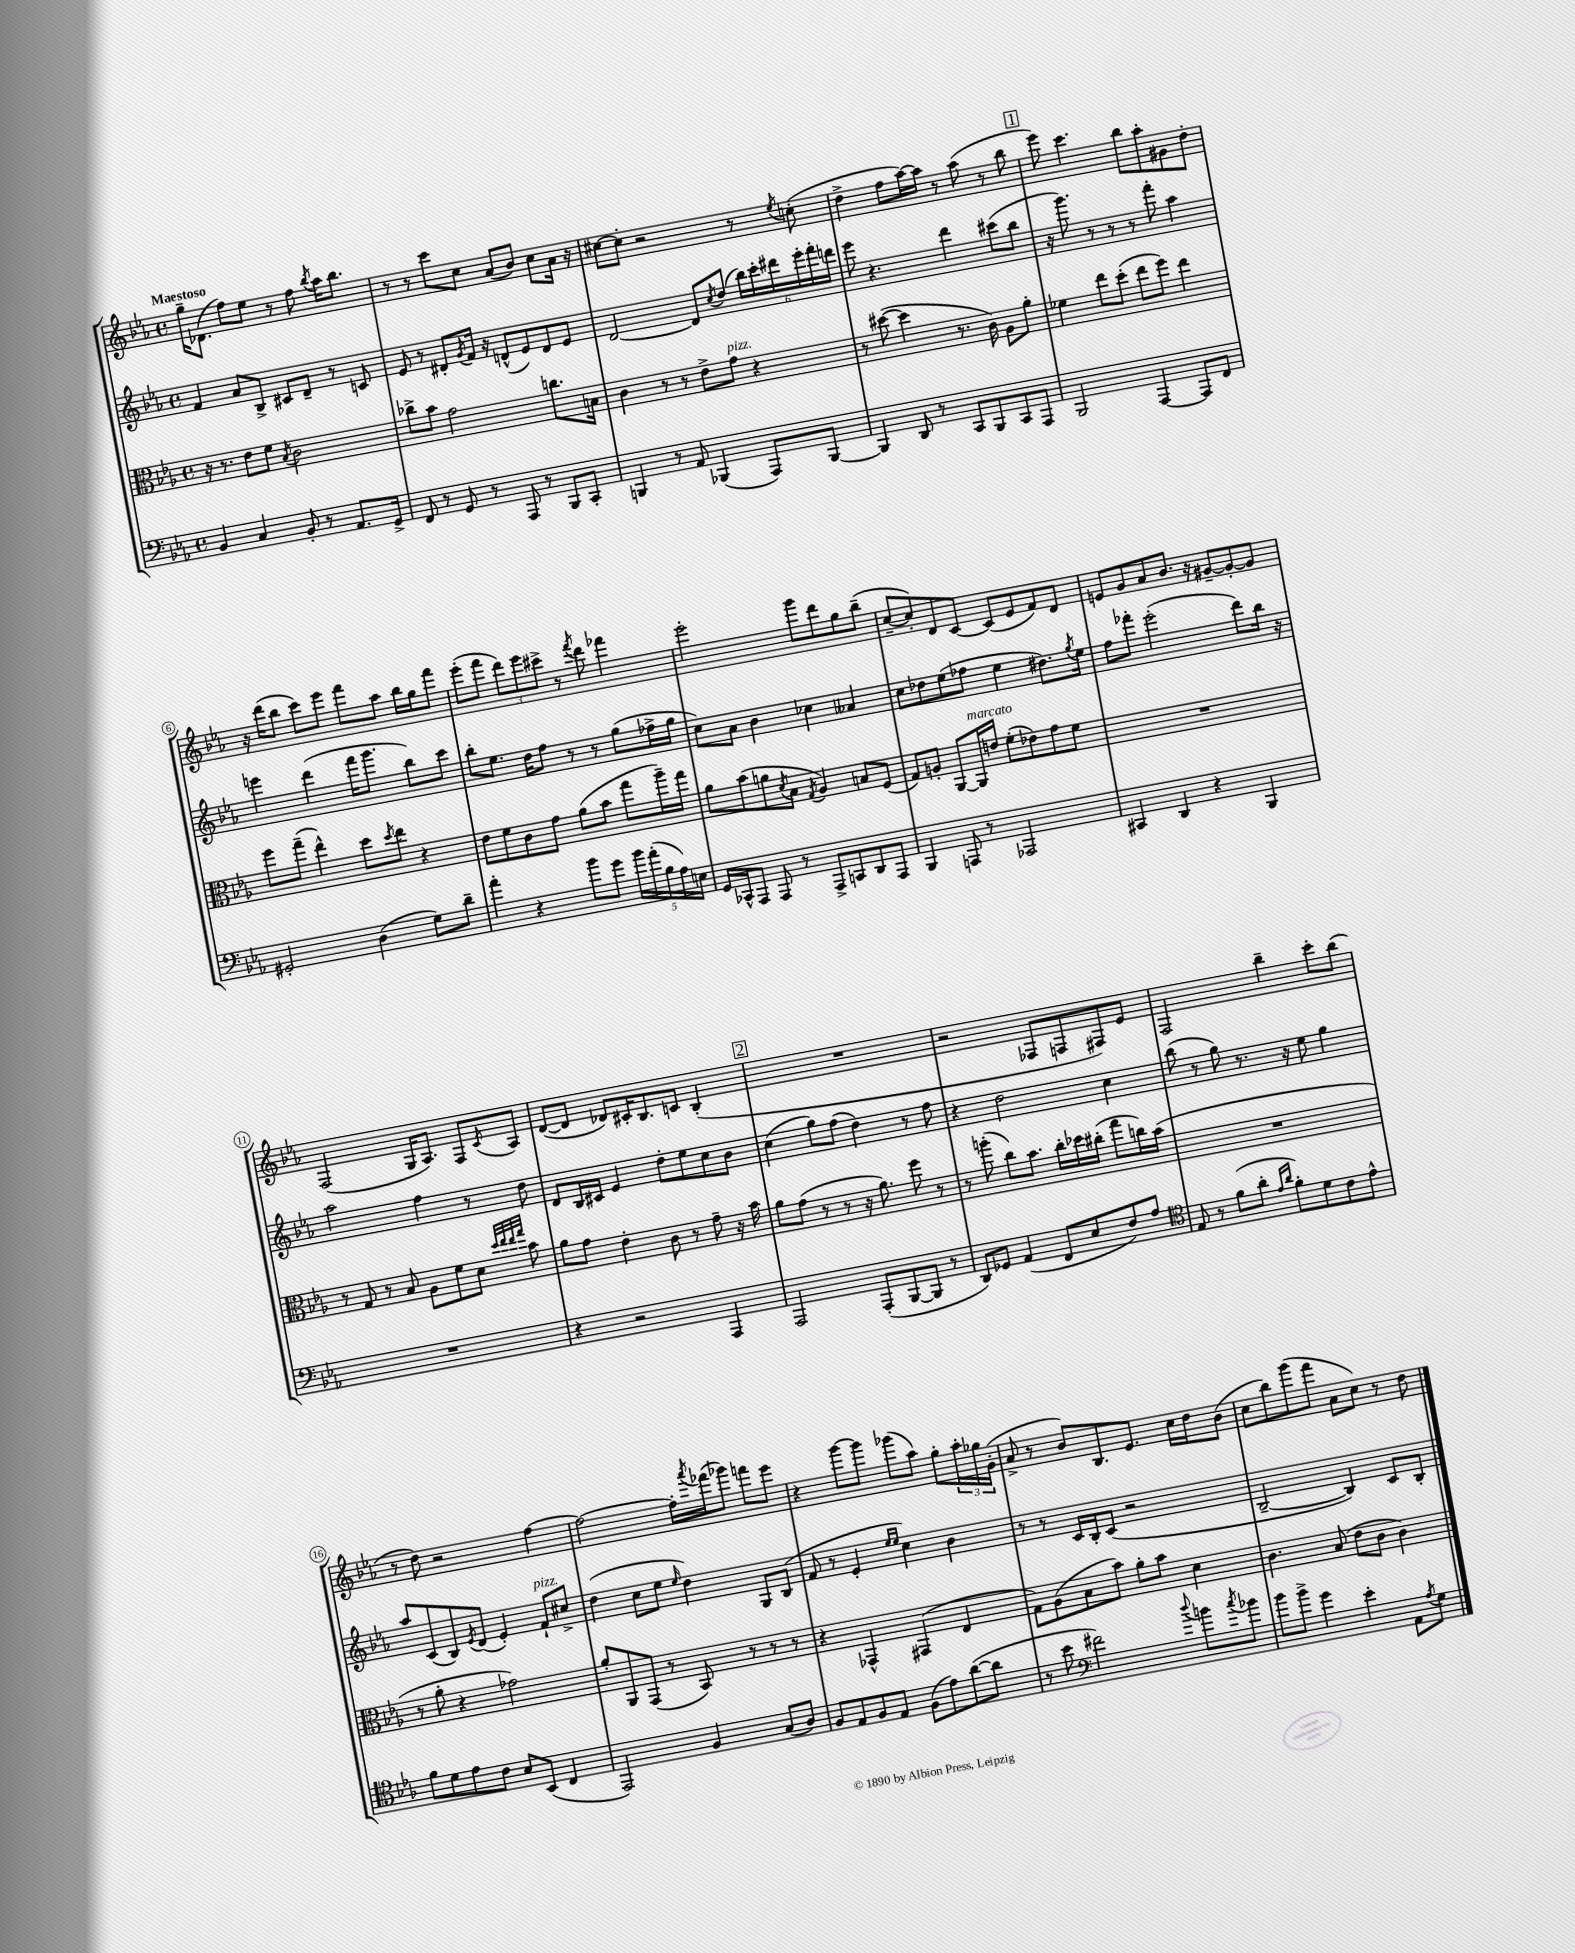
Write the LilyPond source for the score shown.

<<
\new StaffGroup <<
\new Staff = "s0" {
    \clef treble \key ees \major \defaultTimeSignature \time 4/4 \tempo "Maestoso"
    g''16-- des'8.( f''8) ees''8 r8 f''8 \acciaccatura { bes''8 } aes''16 bes''8. |
    r8 r8 c'''8 c''8 aes'8( bes'8) c''8 aes'16 r16 |
    cis''8~ cis''8-. r2 r8 \acciaccatura { ees''8 } c''8-.( |
    d''4-> f''8 aes''16~) aes''16 r8 aes''8( r8 bes''8 |
    \mark \markup { \box "1" } ees'''8) c'''4. bes''8 aes''8-. gis'8 d''8-. |
    r16 d'''16( bes''8 c'''8) ees'''8 f'''8 aes''8 bes''16 g''16 f'''8 |
    ees'''8-.( f'''8 \tuplet 3/2 { d'''8) ees'''8 cis'''8-> } r8 \acciaccatura { f'''8 } d'''8 fes'''4 |
    ees'''2-. g'''8 d'''8 g''8 bes''8--( |
    c''8~-- c''8-.) d'8 c'8~ c'8( ees'8 f'8) d'8 |
    e'8 g'8 aes'8 bes'8. r16 gis'8~-- gis'8~-. gis'8 |
    f2( g16 aes8.) f8 \acciaccatura { c'8 } aes8 |
    d'8~( d'8 des'8) cis'16-. bes8. c'8 bes4-.( |
    \mark \markup { \box "2" } R1 |
    r2 fes8 f8 fis8) ees'8 |
    f2 bes''4-- c'''8-. bes''8( |
    r8 d''8) r2 f''4~ |
    f''2~ f''16-. \acciaccatura { aes'''8 } fes'''16( ges'''8) f'''8 ees'''8 |
    r4 g'''8~ g'''8 ges'''8( aes''8) g''8-. \tuplet 3/2 { aes''16-. ges''16 g'16-.( } |
    aes'8-> r8 bes'8) bes8. ees'8. c''16 d''16 bes'8( |
    c''8 bes''8) g'''8( f'''8 aes'8 c''8) r8 d''8 \bar "|." |
}
\new Staff = "s1" {
    \clef treble \key ees \major \defaultTimeSignature \time 4/4
    f'4 aes'8 bes8-> cis'8 d'8-- r8 c'8 |
    ees'8 r8 dis'8-. \acciaccatura { g'8 } f'16 r16 d'8-^( ees'8) d'8 ees'8 |
    d'2~ d'8 \acciaccatura { c''8 } d''8( \tuplet 6/4 { bes''16) c'''16-. dis'''16 ees'''16-. f'''16-. d'''16 } |
    ees'''8 r4. d'''4 cis'''8( bes''8 |
    \mark \markup { \box "1" } r16 g'''8.) r8 r8 r8 f'''8-. aes''4 |
    e'''4 d'''4( f'''16 g'''8. bes''8) c'''8 |
    bes''8-. ees''8. d''16 f''8 r8 r8 g''8( fes''16-> g''16 |
    c''8) aes'8 bes'4 ces''4 aeses'4 |
    c''8 des''8 ees''8( fes''8 ees''4 dis''8.) \acciaccatura { g''8 } ees''16 |
    f''8 fes'''8-. ees'''2-.( d'''8) bes''16 r16 |
    aes''2 f''4 r8 d''8 |
    d'8 bes16 cis'16 ees'4 d''8-. ees''8 c''8 bes'8 |
    \mark \markup { \box "2" } c''4( g''8) f''8( d''4) r8 f''8 |
    r4 d''2 c''4 |
    bes''8( r8 g''8) r8. r16 ees''8 g''4 |
    aes''8 c'8( bes8) \acciaccatura { ees'8 } d'8( ees'4-.) f'8-!^\markup { \italic "pizz." } cis''8-> |
    d''4( c''8 ees''8 \grace { ees''16 } d''4) g8 bes8( |
    f'8 r8 ees'4-. \grace { ees''16 ees''16 } c''4) bes'4 |
    r8 r8 c'16 bes16-. c'8( r2 |
    bes2~-- bes4) c'8 bes8-. \bar "|." |
}
\new Staff = "s2" {
    \clef alto \key ees \major \defaultTimeSignature \time 4/4
    r16 r8. ees'8 f'8 \acciaccatura { bes8 } c'2 |
    ces''8-> bes'8 g'2 c''8. b16 |
    c'4 r8 r8 ees'8-> g'8^\markup { \italic "pizz." } r4 |
    r8 dis''8~( dis''4 r8. c'16) aes8 aes'8-. |
    \mark \markup { \box "1" } fes'4 ees''8 d''8-.( ees''8 f''8) ees''4 |
    f''8 g''8--( ees''4-^) d''8 \acciaccatura { d''8 } ees''8 r4 |
    ees'8 f'8 c'8 g'8 aes'8( bes'8 g''8 aes''16--) g''16 |
    aes'8 bes'8( a'8 \acciaccatura { d'8 } bes8 \acciaccatura { g8 } aes4) b8 f8( |
    g8) a8-. aes,8~ aes,16^\markup { \italic "marcato" } e'16 f'8-.( ees'8) g'8 f'8 |
    R1 |
    r8 g8 r8 bes8 aes8 f'8 d'8 \grace { d''32 ees''32 ees''32 g''32 } bes'8 |
    aes'8 g'8 ees'4-. c'8 r8 g'8-- r16 bes'16 |
    \mark \markup { \box "2" } aes'8 g'8( r8 r8 r16 aes'8.) f''8 r8 |
    r8 a''8-.( c''8) bes'8. c''16-. des''16 cis''16-.( g''8 c''16) bes'16( |
    R1 |
    r8 aes'8-. r4 ges'2) |
    aes'8-. aes,8 g,8( r8 bes,8) r8 r8 r8 |
    r4 ges,4-^ gis,4( ees4 |
    g8) aes8( bes8 bes'8) aes'8-. bes'8 d'4 |
    c'4. bes8( ees'8 c'8 c'4) \bar "|." |
}
\new Staff = "s3" {
    \clef bass \key ees \major \defaultTimeSignature \time 4/4
    bes,4 c4 bes,8-. r8 aes,8. g,16-> |
    f,8 r8 g,8 r8 aes,,8 r8 bes,,8 c,8-. |
    b,,4 r8 aes,8 bes,,4( aes,,8) bes,,8~ |
    bes,,4 d,8 r8 c,8 bes,,8 c,8 aes,,8 |
    \mark \markup { \box "1" } bes,,2 aes,,4~ aes,,8 f,8 |
    gis,2-. d4( g8) d'8-- |
    aes'4-. r4 bes'8 g'8 \tuplet 5/4 { bes'16 aes'16-.( bes16 aes16) e16 } |
    g,16 ces,16-^ aes,,8 aes,,8 r8 aes,,8-> c,8 d,8 aes,,8 |
    bes,,4 a,,8 r8 aes,,2 |
    cis,4 d,4 r4 bes,,4 |
    R1 |
    r4 r2 aes,,4 |
    \mark \markup { \box "2" } aes,,2 aes,,8-.( bes,,8~ bes,,8 r8 |
    d,8) ges,8 aes,4( f,8 ees8 f8) aes8 |
    \clef tenor ees8 r8 f'8( aes'8-. \grace { ees'16 aes'16 } f'8-.) d'8 c'8 ees'8-^ |
    f'8 d'8 ees'8 c'8 bes8 bes,8( c4 |
    ees,2) f4 g8( aes8) |
    f8 ees8 f8 ees8 f8( ees'8) aes'8~( aes'8 |
    r8 bes'8 \clef bass fis'2) \appoggiatura { d''8 } b'8 \acciaccatura { c''8 } bes'8 |
    bes'8 bes'8-> g'4 ees'4-. aes,8 \acciaccatura { aes8 } g8 \bar "|." |
}
>>
>>
\layout { \context { \Score \override BarNumber.stencil = #(make-stencil-circler 0.1 0.3 ly:text-interface::print) } }
